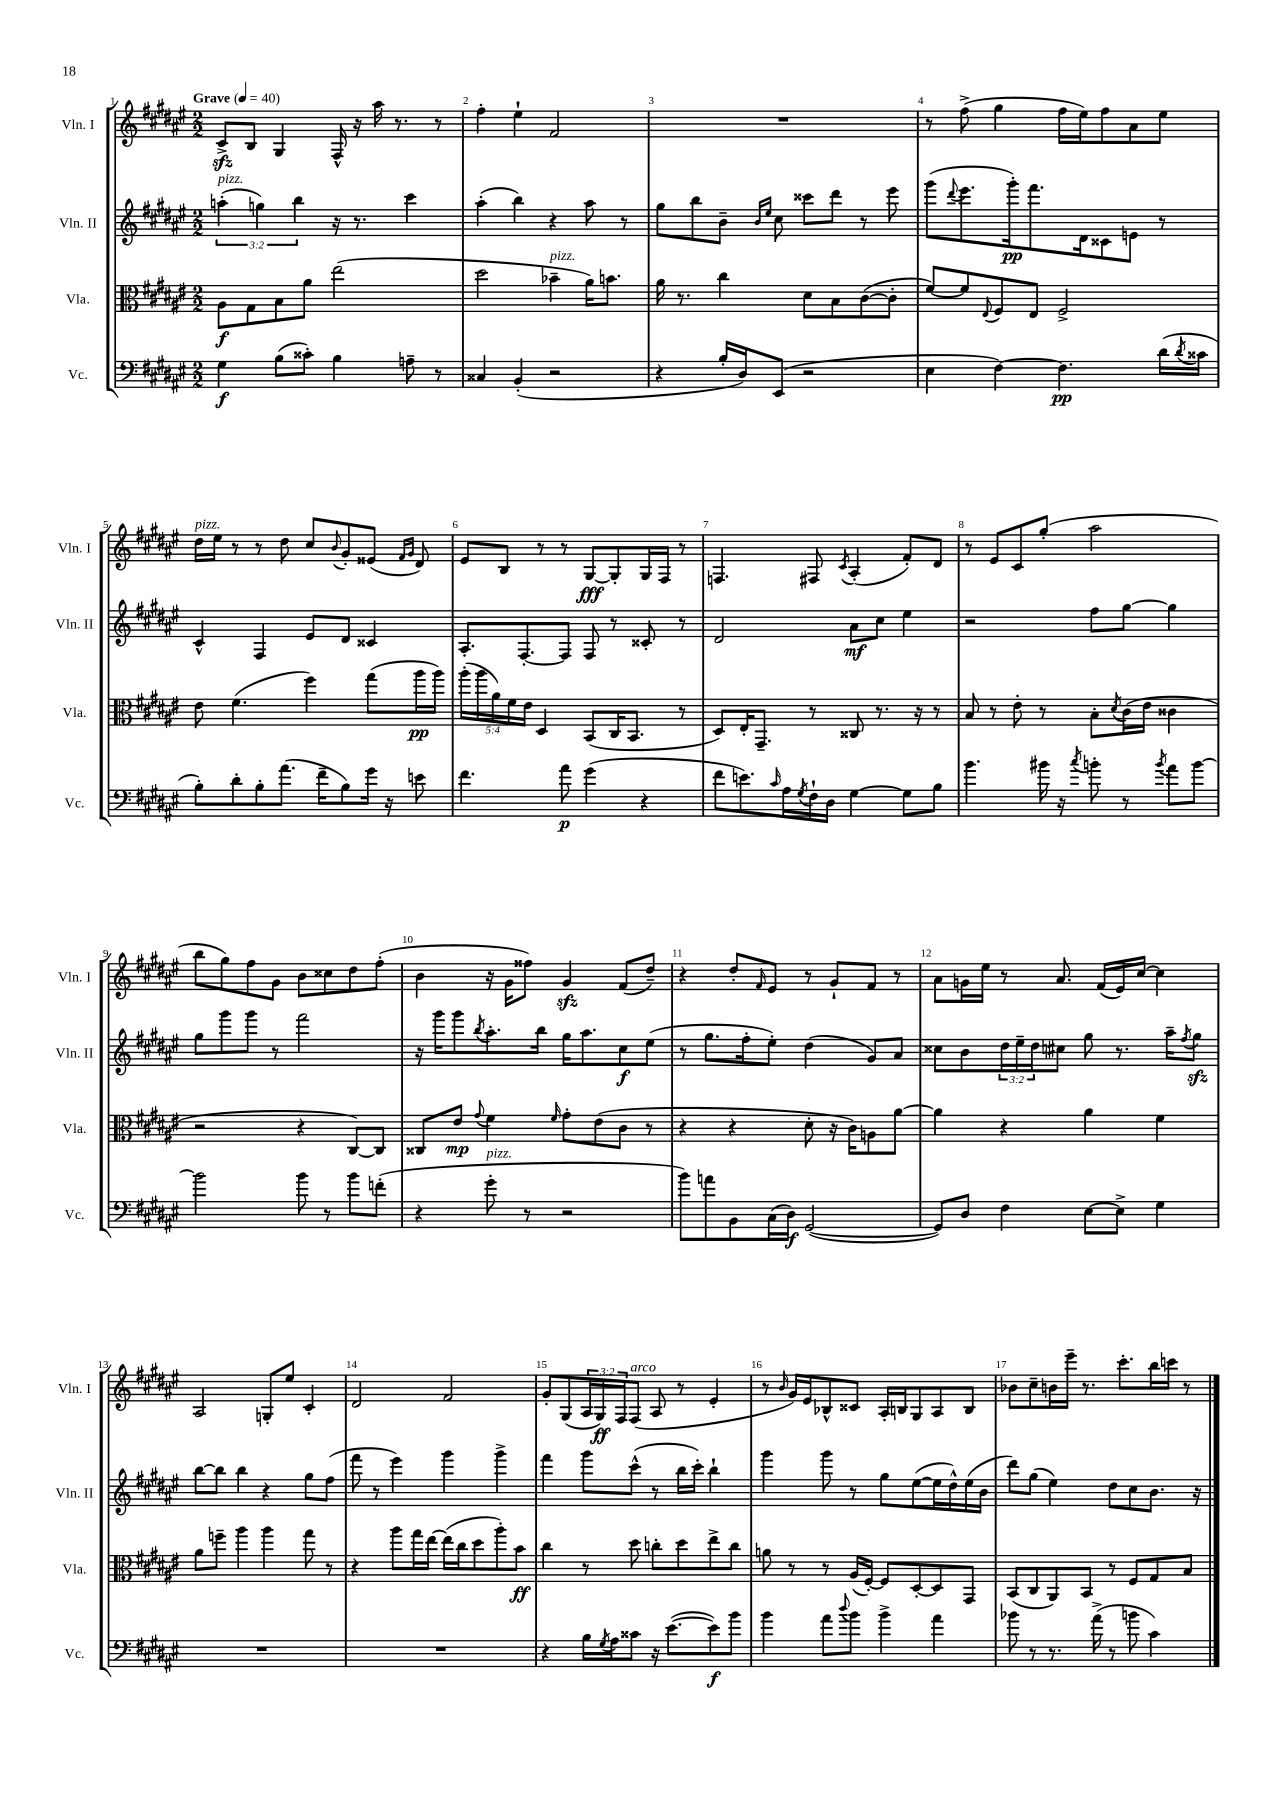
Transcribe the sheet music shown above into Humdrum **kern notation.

**kern	**dynam	**kern	**dynam	**kern	**dynam	**kern	**dynam
*part4	*part4	*part3	*part3	*part2	*part2	*part1	*part1
*staff4	*staff4	*staff3	*staff3	*staff2	*staff2	*staff1	*staff1
*I"Vc.	*	*I"Vla.	*	*I"Vln. II	*	*I"Vln. I	*
*I'Vc.	*	*I'Vla.	*	*I'Vln. II	*	*I'Vln. I	*
*clefF4	*	*clefC3	*	*clefG2	*	*clefG2	*
*k[f#c#g#d#a#e#]	*	*k[f#c#g#d#a#e#]	*	*k[f#c#g#d#a#e#]	*	*k[f#c#g#d#a#e#]	*
*M2/2	*	*M2/2	*	*M2/2	*	*M2/2	*
*MM40	*	*MM40	*	*MM40	*	*MM40	*
=1	=1	=1	=1	=1	=1	=1	=1
!	!	!	!	!	!	!LO:TX:a:B:t=Grave	!
!	!	!	!	!LO:TX:a:i:t=pizz.	!	!	!
4G#\	f	8A#\L	f	(6aan'\	.	8c#zz^/L	.
.	.	8G#\	.	.	.	8B/J	.
.	.	.	.	6ggn\)	.	.	.
(8B\L	.	8B\	.	.	.	4G#/	.
.	.	.	.	6bb\	.	.	.
8c##X'\J)	.	8a#\J	.	.	.	.	.
4B\	.	(2ee#\	.	16r	.	16F#^^/	.
.	.	.	.	8.r	.	16r	.
.	.	.	.	.	.	16aa#\	.
.	.	.	.	.	.	8.r	.
8An~\	.	.	.	4ccc#\	.	.	.
8r	.	.	.	.	.	8r	.
=2	=2	=2	=2	=2	=2	=2	=2
4C##X/	.	2dd#\	.	(4aa#'\	.	4ff#'\	.
(4BB'/	.	.	.	4bb\)	.	4ee#`\	.
!	!	!LO:TX:a:i:t=pizz.	!	!	!	!	!
2r	.	4b-X~\	.	4r	.	2f#/	.
.	.	16a#\KL)	.	8aa#\	.	.	.
.	.	8.bn\J	.	.	.	.	.
.	.	.	.	8r	.	.	.
=3	=3	=3	=3	=3	=3	=3	=3
4r	.	16a#\	.	8gg#\L	.	1r	.
.	.	8.r	.	.	.	.	.
.	.	.	.	8bb\	.	.	.
16B'/LL	.	4cc#\	.	8b~\J	.	.	.
16D#/J)	.	.	.	.	.	.	.
.	.	.	.	16qqb/LL	.	.	.
.	.	.	.	16qqee#/JJ	.	.	.
(8EE#/J	.	.	.	8cc#\	.	.	.
2r	.	8d#\L	.	8ccc##X\L	.	.	.
.	.	8B\	.	8ddd#\J	.	.	.
.	.	([8c#\	.	8r	.	.	.
.	.	8c#'\J]	.	8eee#\	.	.	.
=4	=4	=4	=4	=4	=4	=4	=4
4E#\	.	[8f#/L)	.	(8ggg#\L	.	8r	.
.	.	.	.	8qqddd#/	.	.	.
.	.	8f#/]	.	8.eee#\	.	(8ff#^\	.
.	.	8qqE#/	.	.	.	.	.
[4F#\)	.	8F#/	.	.	.	4gg#\	.
.	.	.	.	16ggg#'\k)	pp	.	.
.	.	8E#/J	.	8.fff#\	.	.	.
4.F#\]	pp	2F#^/	.	.	.	16ff#\LL	.
.	.	.	.	16d#\k	.	16ee#\J)	.
.	.	.	.	8c##X\	.	8ff#\	.
.	.	.	.	8en\J	.	8a#\	.
(16d#\LL	.	.	.	8r	.	8ee#\J	.
8qd#/	.	.	.	.	.	.	.
16c##X\JJ	.	.	.	.	.	.	.
!!LO:LB:g=z
=5	=5	=5	=5	=5	=5	=5	=5
!	!	!	!	!	!	!LO:TX:a:i:t=pizz.	!
8B'\L)	.	8e#\	.	4c#^^/	.	16dd#\LL	.
.	.	.	.	.	.	16ee#\JJ	.
8d#'\	.	(4.f#\	.	.	.	8r	.
8B'\	.	.	.	4F#/	.	8r	.
(8.a#\J	.	.	.	.	.	8dd#\	.
.	.	4ff#\)	.	8e#/L	.	8cc#/L	.
16f#~\KL	.	.	.	.	.	.	.
.	.	.	.	.	.	8qqb/	.
8B\)	.	.	.	8d#/J	.	8g#'/	.
16g#\Jk	.	(8gg#\L	.	4c##X/	.	(8e##X/J	.
16r	.	.	.	.	.	.	.
.	.	.	.	.	.	16qqf#/LL	.
.	.	.	.	.	.	16qqg#/JJ	.
8en\	.	16aa#\L	pp	.	.	8d#/)	.
.	.	16aa#\JJ)	.	.	.	.	.
=6	=6	=6	=6	=6	=6	=6	=6
4.f#\	.	(20aa#'\LL	.	8.A#'/L	.	8e#/L	.
.	.	20aa#\	.	.	.	.	.
.	.	20a#\)	.	.	.	.	.
.	.	.	.	.	.	8B/J	.
.	.	20f#\	.	.	.	.	.
.	.	.	.	[8.F#'/	.	.	.
.	.	20e#\JJ	.	.	.	.	.
.	.	4D#/	.	.	.	8r	.
8a#\	p	.	.	8F#/J]	.	8r	.
(4g#\	.	(8BB/L	.	8F#/	.	[8G#/L	fff
.	.	16C#/K	.	8r	.	8G#'/]	.
.	.	8.BB/J	.	.	.	.	.
4r	.	.	.	8c##X'/	.	16G#/L	.
.	.	.	.	.	.	16F#/JJ	.
.	.	8r	.	8r	.	8r	.
=7	=7	=7	=7	=7	=7	=7	=7
8f#\L	.	8D#/L)	.	2d#/	.	4.Fn/	.
8.en\)	.	16E#'/K	.	.	.	.	.
.	.	8.GG#~/J	.	.	.	.	.
16qqc#/	.	.	.	.	.	.	.
16A#\L	.	.	.	.	.	.	.
8qG#/	.	.	.	.	.	.	.
16F#`\	.	8r	.	.	.	8F#X/	.
16D#\JJ	.	.	.	.	.	.	.
.	.	.	.	.	.	8qc#/	.
[4G#\	.	8C##X/	.	8a#\L	mf	(4A#'/	.
.	.	8.r	.	8cc#\J	.	.	.
8G#\L]	.	.	.	4ee#\	.	8f#'/L)	.
.	.	16r	.	.	.	.	.
8B\J	.	8r	.	.	.	8d#/J	.
=8	=8	=8	=8	=8	=8	=8	=8
4.b\	.	8B/	.	2r	.	8r	.
.	.	8r	.	.	.	8e#/L	.
.	.	8e#'\	.	.	.	8c#/	.
16b#X\	.	8r	.	.	.	(8gg#'/J	.
16r	.	.	.	.	.	.	.
8qcc#/	.	.	.	.	.	.	.
8bn'\	.	8B'\L	.	8ff#\L	.	2aa#\	.
.	.	8qd#/	.	.	.	.	.
8r	.	(16c#\L	.	[8gg#\J	.	.	.
.	.	16e#\JJ	.	.	.	.	.
8qb/	.	.	.	.	.	.	.
8a#\L	.	4c##X\	.	4gg#\]	.	.	.
[8b\J	.	.	.	.	.	.	.
!!LO:LB:g=z
=9	=9	=9	=9	=9	=9	=9	=9
2b\]	.	2r	.	8gg#\L	.	8bb\L	.
.	.	.	.	8ggg#\	.	8gg#\)	.
.	.	.	.	8ggg#\J	.	8ff#\	.
.	.	.	.	8r	.	8g#\J	.
8b\	.	4r	.	2fff#\	.	8b\L	.
8r	.	.	.	.	.	8cc##X\	.
8b\L	.	[8C#/L)	.	.	.	8dd#\	.
(8fn'\J	.	8C#/J]	.	.	.	(8ff#'\J	.
=10	=10	=10	=10	=10	=10	=10	=10
4r	.	8C##X/L	.	16r	.	4b\	.
.	.	.	.	16ggg#\KL	.	.	.
.	.	8e#/J	mp	8ggg#\	.	.	.
.	.	8qqg#/	.	8qbb/	.	.	.
!LO:TX:a:i:t=pizz.	!	!	!	!	!	!	!
8g#'\	.	4f#\	.	8.aa#'\	.	16r	.
.	.	.	.	.	.	16g#\KL	.
8r	.	.	.	.	.	8ff##X\J)	.
.	.	.	.	16bb\Jk	.	.	.
.	.	16qqf#/	.	.	.	.	.
2r	.	8g#'\L	.	16gg#\KL	.	4g#zz/	.
.	.	.	.	8.aa#\	.	.	.
.	.	(8e#\	.	.	.	.	.
.	.	8c#\J	.	8cc#\	f	(8f#/L	.
.	.	8r	.	(8ee#\J	.	8dd#~/J)	.
=11	=11	=11	=11	=11	=11	=11	=11
8b\L)	.	4r	.	8r	.	4r	.
8an\	.	.	.	8.gg#\L	.	.	.
8BB\	.	4r	.	.	.	8dd#'/L	.
.	.	.	.	16ff#'\k	.	.	.
.	.	.	.	.	.	16qqf#/	.
(16C#\L	.	.	.	8ee#'\J)	.	8e#/J	.
16D#\JJ)	f	.	.	.	.	.	.
([2GG#/	.	8d#'\	.	(4dd#\	.	8r	.
.	.	16r	.	.	.	8g#`/L	.
.	.	16c#\KL)	.	.	.	.	.
.	.	8An\	.	8g#/L)	.	8f#/J	.
.	.	[8a#\J	.	8a#/J	.	8r	.
=12	=12	=12	=12	=12	=12	=12	=12
8GG#/L])	.	4a#\]	.	8cc##X\L	.	8a#\L	.
8D#/J	.	.	.	8b\	.	16gn\L	.
.	.	.	.	.	.	16ee#\JJ	.
4F#\	.	4r	.	24dd#\L	.	8r	.
.	.	.	.	24ee#~\	.	.	.
.	.	.	.	24dd#\J	.	.	.
.	.	.	.	8cc#X\J	.	8.a#/	.
[8E#\L	.	4a#\	.	8gg#\	.	.	.
.	.	.	.	.	.	(16f#/LL	.
8E#^\J]	.	.	.	8.r	.	16e#/)	.
.	.	.	.	.	.	[16cc#/JJ	.
4G#\	.	4f#\	.	.	.	4cc#\]	.
.	.	.	.	16aa#~\KL	.	.	.
.	.	.	.	8qff#/	.	.	.
.	.	.	.	8gg#zz\J	.	.	.
!!LO:LB:g=z
=13	=13	=13	=13	=13	=13	=13	=13
1r	.	8a#\L	.	[8bb\L	.	2A#/	.
.	.	8ffn~\J	.	8bb\J]	.	.	.
.	.	4aa#\	.	4bb\	.	.	.
.	.	4aa#\	.	4r	.	8Gn'/L	.
.	.	.	.	.	.	8ee#/J	.
.	.	8gg#\	.	8gg#\L	.	4c#'/	.
.	.	8r	.	(8ff#\J	.	.	.
=14	=14	=14	=14	=14	=14	=14	=14
1r	.	4r	.	8fff#\	.	2d#/	.
.	.	.	.	8r	.	.	.
.	.	8aa#\L	.	4eee#\)	.	.	.
.	.	16gg#\L	.	.	.	.	.
.	.	[16ee#\JJ	.	.	.	.	.
.	.	(16ee#\LL]	.	4ggg#\	.	2f#/	.
.	.	16cc#\J	.	.	.	.	.
.	.	8dd#\	.	.	.	.	.
.	.	8aa#'\)	.	4ggg#^\	.	.	.
.	.	8b\J	ff	.	.	.	.
=15	=15	=15	=15	=15	=15	=15	=15
4r	.	4cc#\	.	4fff#\	.	8g#'/L	.
.	.	.	.	.	.	(8G#/	.
16B\LL	.	8r	.	8ggg#\L	.	24A#/L	.
.	.	.	.	.	.	24G#/)	ff
8qG#/	.	.	.	.	.	.	.
16A#\J	.	.	.	.	.	.	.
.	.	.	.	.	.	24F#/J	.
!	!	!	!	!	!	!LO:TX:a:i:t=arco	!
8c##X\J	.	8dd#\	.	(8ccc#^^\J	.	(8F#/J	.
16r	.	8ccn'\L	.	8r	.	8A#/	.
([8.e#\L	.	.	.	.	.	.	.
.	.	8dd#\	.	16bb\LL	.	8r	.
.	.	.	.	16ccc#'\JJ)	.	.	.
8e#\])	f	8ee#^\	.	4bb`\	.	4e#'/	.
8b\J	.	8cc\J	.	.	.	.	.
=16	=16	=16	=16	=16	=16	=16	=16
4b\	.	8an\	.	4ggg#\	.	8r	.
.	.	.	.	.	.	16qqb/	.
.	.	8r	.	.	.	16g#/LL)	.
.	.	.	.	.	.	16e#/J	.
8a#\L	.	8r	.	8ggg#\	.	8B-X^^/	.
8qqdd#/	.	.	.	.	.	.	.
8b\J	.	(16A#/LL	.	8r	.	8c##X/J	.
.	.	[16F#'/JJ)	.	.	.	.	.
4b^\	.	8F#/L]	.	8gg#\L	.	16A#'/LL	.
.	.	.	.	.	.	16Bn/J	.
.	.	[8D#'/	.	([8ee#\	.	8G#/	.
4a#\	.	8D#/]	.	16ee#\L]	.	8A#/	.
.	.	.	.	16dd#^^\)	.	.	.
.	.	8GG#/J	.	(16ee#\	.	8B/J	.
.	.	.	.	16b\JJ	.	.	.
=17	=17	=17	=17	=17	=17	=17	=17
8b-X\	.	(8BB/L	.	8ddd#\L)	.	8b-X\L	.
8r	.	8C#/	.	(8gg#\J	.	8cc#~\	.
8.r	.	8AA#/)	.	4ee#\)	.	16bn\L	.
.	.	.	.	.	.	16eee#~\JJ	.
.	.	8BB/J	.	.	.	8.r	.
(16a#^\	.	.	.	.	.	.	.
8r	.	8r	.	8dd#\L	.	.	.
.	.	.	.	.	.	8.ccc#'\L	.
8bn\	.	8F#/L	.	8cc#\	.	.	.
4c#\)	.	8G#/	.	8.b\J	.	16bb\L	.
.	.	.	.	.	.	16cccn\JJ	.
.	.	8B/J	.	.	.	8r	.
.	.	.	.	16r	.	.	.
==	==	==	==	==	==	==	==
*-	*-	*-	*-	*-	*-	*-	*-
